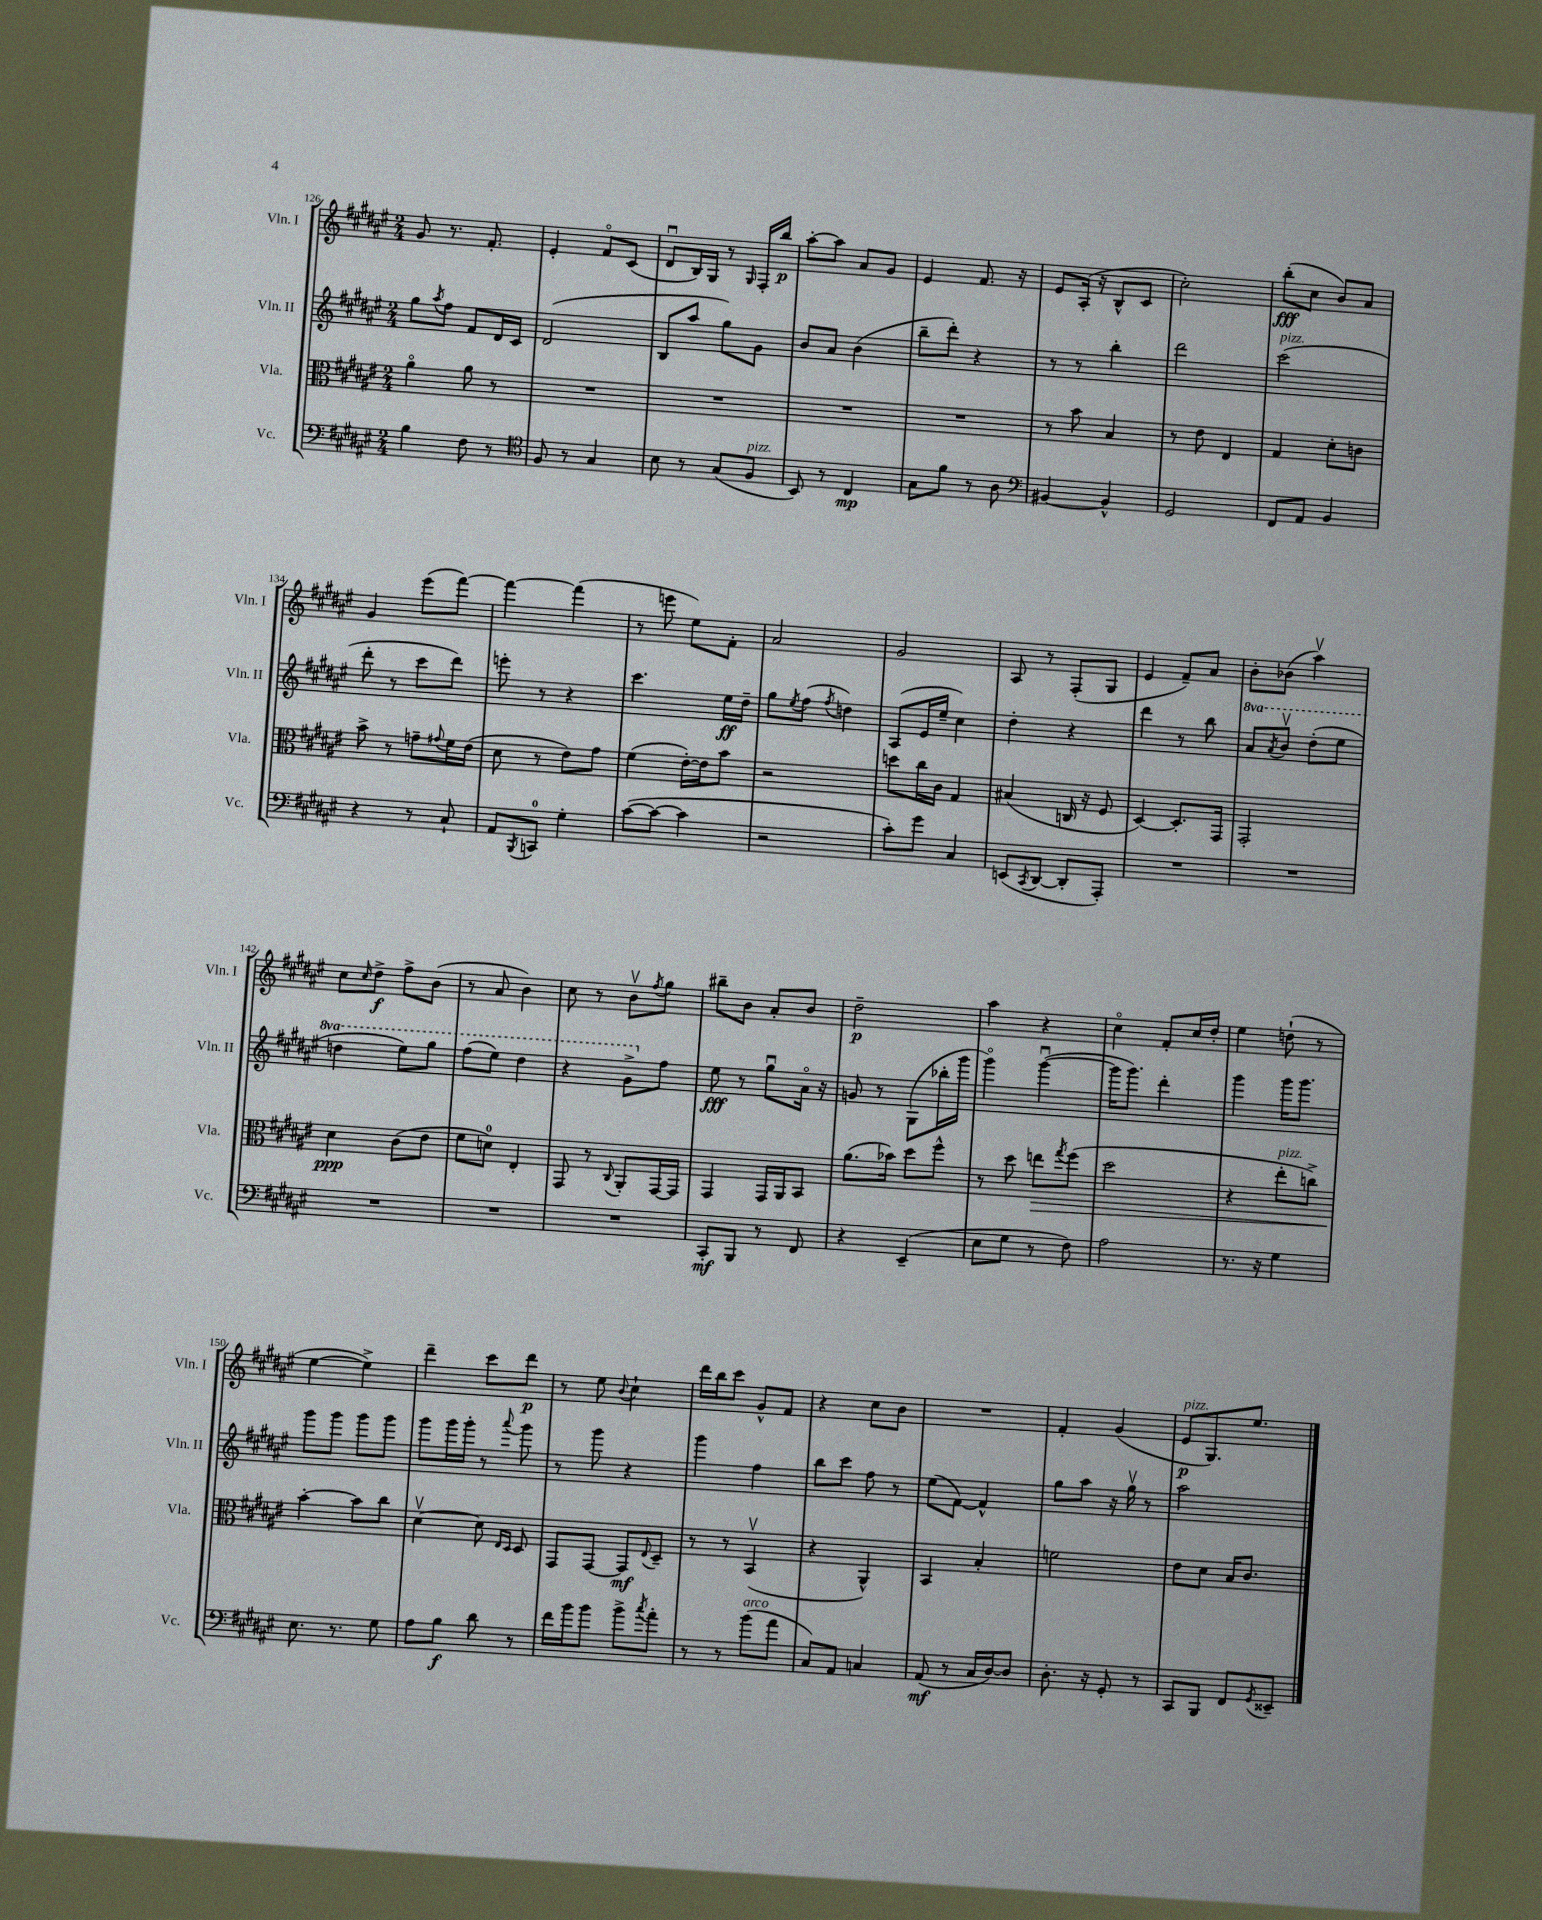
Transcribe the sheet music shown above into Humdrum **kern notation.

**kern	**kern	**kern	**kern
*staff4	*staff3	*staff2	*staff1
*clefF4	*clefC3	*clefG2	*clefG2
*k[f#c#g#d#a#e#]	*k[f#c#g#d#a#e#]	*k[f#c#g#d#a#e#]	*k[f#c#g#d#a#e#]
*M2/4	*M2/4	*M2/4	*M2/4
4B	4a#o	8gg#	8g#
.	.	8qaa#	.
.	.	8ff#	8.r
8F#	8a#	8f#	.
.	.	.	8.f#'
8r	8r	16d#	.
.	.	16c#	.
=	=	=	=
*clefC4	*	*	*
8F#	2r	(2d#	4e#'
8r	.	.	.
4G#	.	.	8f#o
.	.	.	(8c#
=	=	=	=
8B	2r	8B	8d#u
8r	.	8aa#	16B)
.	.	.	16G#
(8G#	.	8gg#)	8r
.	.	.	16qqG#
8F#	.	8g#	16F#'
.	.	.	16bb
=	=	=	=
8BB)	2r	8b	[8aa#'
8r	.	8a#	8aa#]
4C#	.	(4b	8a#
.	.	.	8g#
=	=	=	=
8G#	2r	8bb~	4e#
8f#	.	8ddd#')	.
8r	.	4r	8.f#
8A#	.	.	.
.	.	.	16r
=	=	=	=
*clefF4	*	*	*
[4BB#	8r	8r	8e#
.	8b	8r	(16A#'
.	.	.	16r
4BB#^^]	4B	4bb'	8B^^
.	.	.	8c#
=	=	=	=
2GG#	8r	2ddd#	2cc#')
.	8e#	.	.
.	4E#	.	.
=	=	=	=
8FF#	4G#	(2ccc#	(8bb'
8AA#	.	.	8cc#
4BB	8d#'	.	8b)
.	8c	.	8a#
=	=	=	=
4r	8b^	8ddd#'	4g#
.	8r	8r	.
8r	8g~	8ccc#	(8eee#
.	8qqg#	.	.
8C#`	16f#	8ddd#)	[8fff#)
.	(16e#	.	.
=	=	=	=
8AA#	8d#	8eee'	4fff#_
8qBBB	.	.	.
8CC	8r	8r	.
4G#'	8e#)	4r	(4fff#]
.	8g#	.	.
=	=	=	=
([8c#	(4f#	4.ccc#	8r
8c#_	.	.	8eee
4c#]	[16e#')	.	8ee#)
.	16e#]	.	.
.	8b	16ee#	8f#'
.	.	16dd#~	.
=	=	=	=
2r	2r	8gg#	2a#
.	.	8qee#	.
.	.	(8ff#	.
.	.	8qff#	.
.	.	4dd)	.
=	=	=	=
8c#')	8dd	(8A#	2g#
8g#	16cc#	16e#	.
.	16c#	16ee#~	.
4C#	4G#	4cc#)	.
=	=	=	=
(8EE	(4B#	4dd#'	8A#
8qCC#	.	.	.
[8DD#	.	.	8r
8DD#']	16C	4r	(8F#'
.	16r	.	.
8AAA#')	8F#	.	8G#
=	=	=	=
2r	[4D#)	4ddd#	4e#
.	8.D#']	8r	8f#~)
.	.	8bb	8a#
.	16GG#	.	.
=	=	=	=
2r	2GG#'	8aa#	8b'
.	.	8qaa#	.
.	.	8bbv	(8b-
.	.	(8ddd#'	4aa#v)
.	.	8eee#	.
=	=	=	=
2r	4d#	4ddd	8cc#
.	.	.	16qqcc#
.	.	.	8dd#^
.	(8c#	8eee#)	8ff#^
.	8e#	8ggg#	(8b
=	=	=	=
2r	8f#	(8fff#	8r
.	8d)	8eee#)	8a#
.	4E#'	4ddd#	4b)
=	=	=	=
2r	8GG#	4r	8cc#
.	8r	.	8r
.	8qqC#	.	.
.	8AA#'	8gg#^	8bv
.	.	.	8qff#
.	[16GG#	8ff#	8gg#
.	16GG#]	.	.
=	=	=	=
8CC#'	4GG#	8ee#	8bb#~
8BBB	.	8r	8b
8r	16GG#	8gg#u	8a#'
.	16AA#	.	.
8FF#	8BB	16a#o	8b
.	.	16r	.
=	=	=	=
4r	(8.a#	8g	2dd#~
.	.	8r	.
.	16b-)	.	.
(4EE#~	8dd#	(8G#	.
.	8ff#^^	16bb-'	.
.	.	16ggg#	.
=	=	=	=
8E#	8r	4ggg#o)	4aa#
8G#	8dd#	.	.
8r	8ee	([4ggg#u	4r
.	8qgg#	.	.
8F#)	(8ff#	.	.
=	=	=	=
2A#	2dd#	16ggg#]	4cc#o
.	.	8.ggg#)	.
.	.	4ddd#'	8f#'
.	.	.	16cc#
.	.	.	16dd#'
=	=	=	=
8.r	4r	4ggg#	4ee#
16r	.	.	.
4G#	8ee#'	16ggg#	(8dd`
.	.	8.ggg#	.
.	8cc^)	.	8r
=	=	=	=
8.E#	[4b'	8ggg#	[4ee#
.	.	8ggg#	.
8.r	.	.	.
.	8b]	8ggg#	4ee#^])
8G#	8cc#	8ggg#	.
=	=	=	=
8A#	[4d#v	8ggg#	4ddd#~
8B	.	16ggg#	.
.	.	16ggg#'	.
8d#	8d#]	8r	8ccc#
.	16qqE#	.	.
.	16qqD#	8qqaaa#	.
8r	8D#	8ggg#	8ddd#
=	=	=	=
16f#	8GG#	8r	8r
16b	.	.	.
8b	[8GG#	8ggg#	8ee#
.	.	.	8qqb
8b^	8GG#]	4r	4cc#`
8qcc#	8qqE#	.	.
8a#'	8D#~	.	.
=	=	=	=
8r	8r	4ggg#	16ddd#
.	.	.	16bb
8r	8r	.	8ccc#
(8b	(4BBv	4ff#	8g#^^
8a#	.	.	8f#
=	=	=	=
8C#)	4r	8bb	4r
8AA#	.	8ccc#	.
4C	4AA#^^)	8ff#	8cc#
.	.	8r	8b
=	=	=	=
(8AA#	4BB	(8ee#	2r
8r	.	[8f#)	.
16C#	4B'	4f#^^]	.
[16D#)	.	.	.
8D#]	.	.	.
=	=	=	=
8.D#'	2f	8gg#	4f#'
.	.	8aa#	.
16r	.	.	.
8GG#'	.	16r	(4g#
.	.	16gg#v	.
8r	.	8r	.
=	=	=	=
8CC#	8e#	2aa#	8e#
8BBB	8d#	.	8.G#)
8FF#	16B	.	.
.	8.c#	.	8.ee#
8qGG#	.	.	.
8EE##~	.	.	.
==	==	==	==
*-	*-	*-	*-
